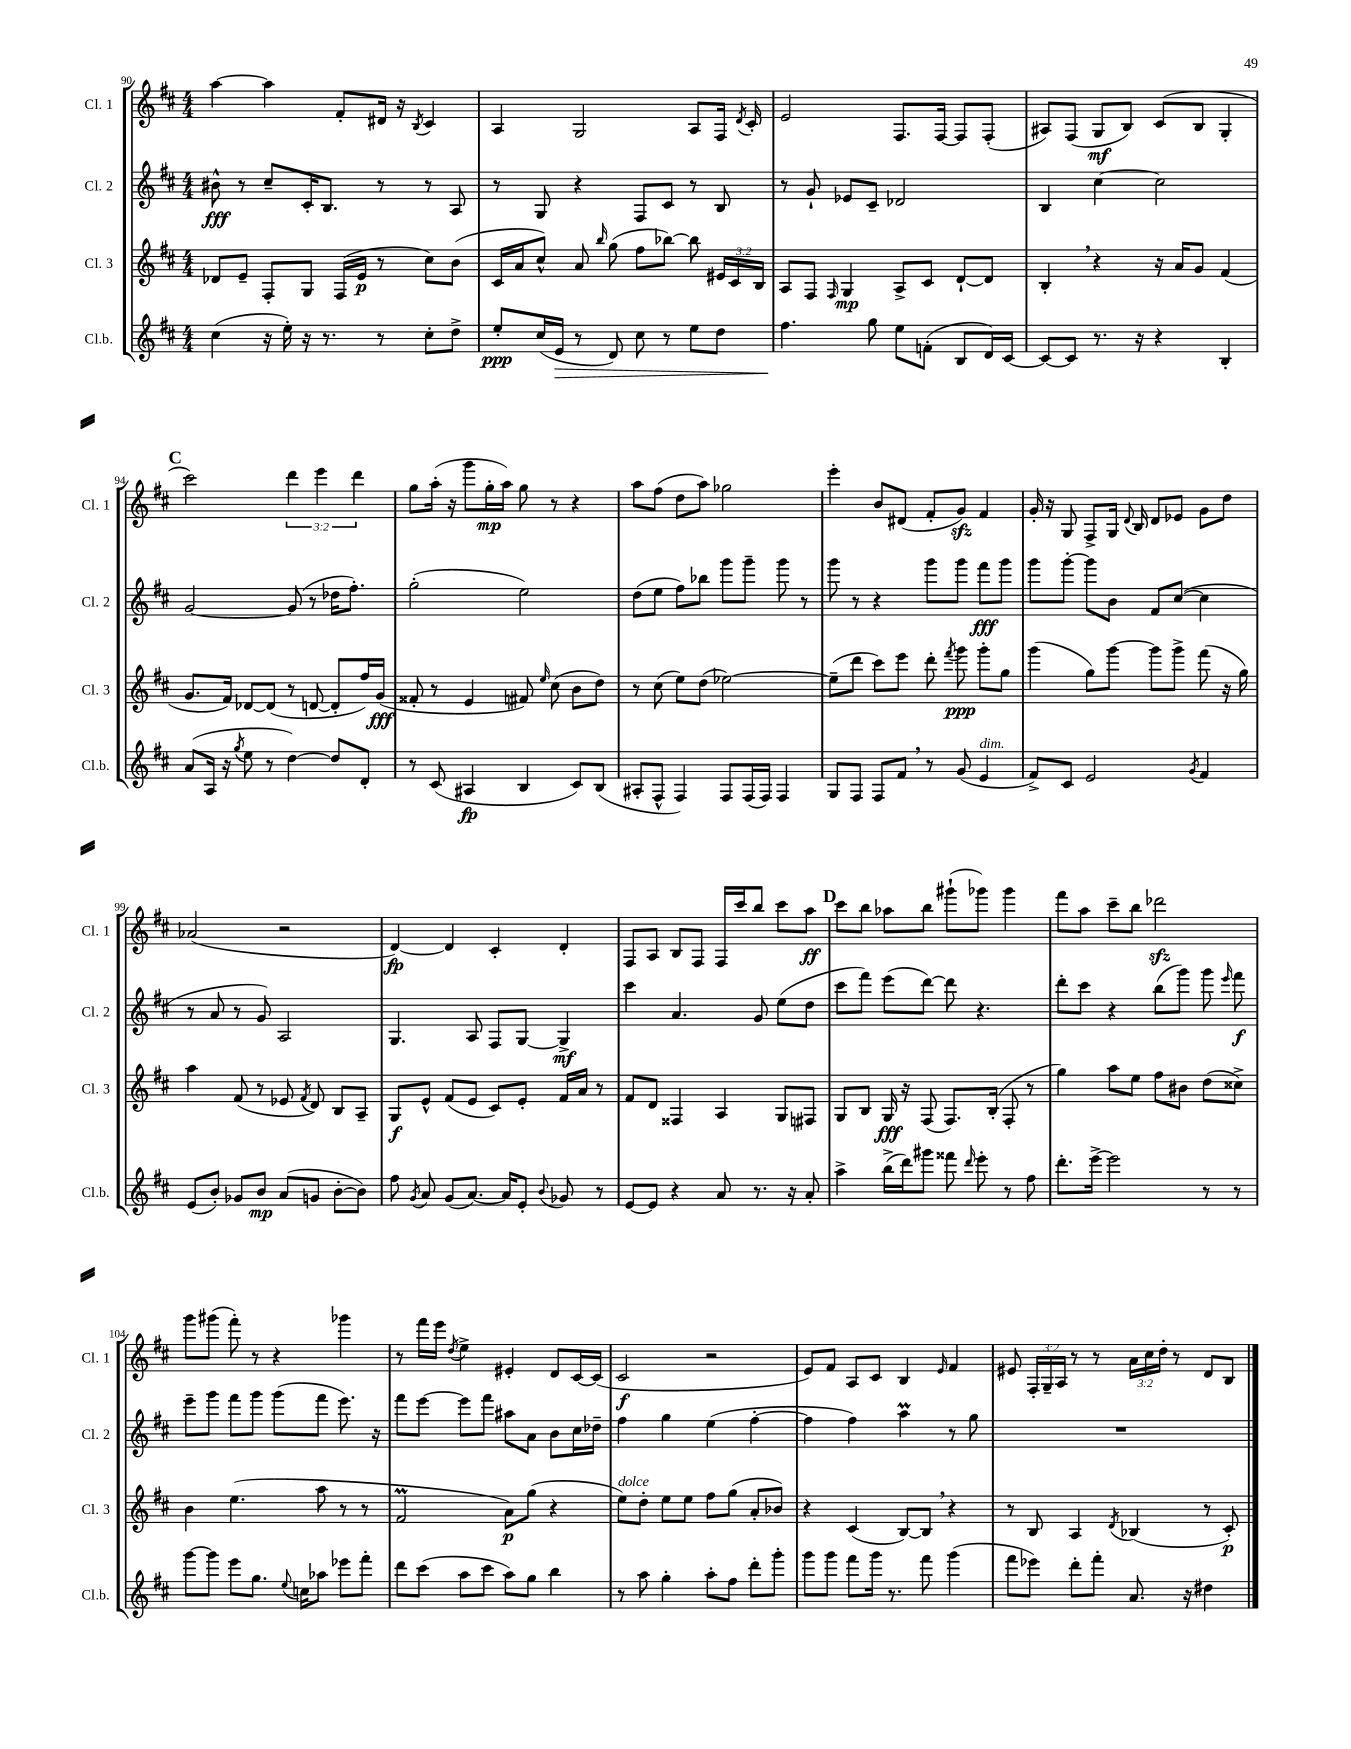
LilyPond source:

<<
\new StaffGroup <<
\new Staff = "s0" \with { instrumentName = "Cl. 1" shortInstrumentName = "Cl. 1" } {
    \clef treble \key d \major \numericTimeSignature \time 4/4 \override Staff.TupletNumber.text = #tuplet-number::calc-fraction-text
    \autoBeamOff a''4~ a''4 fis'8[-. dis'16] r16 \acciaccatura { b8 } cis'4 |
    a4 g2 a8[ fis16] \acciaccatura { d'8 } cis'16-. |
    e'2 fis8.[ fis16]~ fis8[ fis8]-.( |
    ais8[) fis8]( g8[\mf b8]) cis'8[( b8] g4-. |
    \mark \markup { \bold "C" } cis'''2) \tuplet 3/2 { d'''4 e'''4 d'''4 } |
    g''8[ a''16]-.( r16 g'''8[ g''16-.\mp a''16]) g''8 r8 r4 |
    a''8[ fis''8]( d''8[ a''8]) ges''2 |
    e'''4-. b'8[ dis'8]( fis'8[-. g'8]\sfz) fis'4 |
    g'16-. r16 g8 fis8[-> g16] \appoggiatura { d'8 } b16 d'8[ ees'8] g'8[ d''8] |
    aes'2( r2 |
    d'4~\fp) d'4 cis'4-. d'4-. |
    fis8[ a8] b8[ fis8] fis16[ cis'''16 b''8] cis'''8[ a''8]\ff |
    \mark \markup { \bold "D" } cis'''8[ b''8] aes''8[ b''8] gis'''8[-!( ges'''8]) ges'''4 |
    fis'''8[ a''8] cis'''8[-- b''8] des'''2\sfz |
    g'''8[ gis'''8]( fis'''8-.) r8 r4 ges'''4 |
    r8 fis'''16[ e'''16] \acciaccatura { d''8 } e''4-> eis'4-. d'8[ cis'16~ cis'16]( |
    cis'2\f r2 |
    e'8[) fis'8] a8[ cis'8] b4 \grace { e'16 } fis'4 |
    eis'8 \tuplet 3/2 { fis16[-. g16-- a16] } r8 r8 \tuplet 3/2 { a'16[ cis''16 d''16]-. } r8 d'8[ b8] \bar "|." |
}
\new Staff = "s1" \with { instrumentName = "Cl. 2" shortInstrumentName = "Cl. 2" } {
    \clef treble \key d \major \numericTimeSignature \time 4/4
    \autoBeamOff bis'8-^\fff r8 cis''8[-- cis'16-. b8.] r8 r8 a8 |
    r8 g8 r4 fis8[ cis'8] r8 b8 |
    r8 g'8-! ees'8[ cis'8]-- des'2 |
    b4 cis''4~ cis''2 |
    \mark \markup { \bold "C" } g'2~ g'8( r8 des''16[ fis''8.]-.) |
    g''2-.( e''2) |
    d''8[( e''8] fis''8[) bes''8] g'''8[ g'''8]-- g'''8 r8 |
    g'''8 r8 r4 g'''8[ g'''8] fis'''8[\fff g'''8] |
    g'''8[ g'''8]~-. g'''8[ b'8] fis'8[ cis''8]~( cis''4 |
    r8 a'8 r8 g'8) a2 |
    g4. a8 fis8[ g8]~ g4->\mf |
    cis'''4 a'4. g'8 e''8[( d''8] |
    \mark \markup { \bold "D" } cis'''8[ fis'''8]) e'''8[( d'''8]~) d'''8 r4. |
    d'''8[-. cis'''8] r4 b''8[( g'''8]) g'''8 \grace { e'''16 } fis'''8\f |
    e'''8[-- g'''8] fis'''8[ g'''8] g'''8[( fis'''8] e'''8.) r16 |
    fis'''8[ e'''8]~ e'''8[ fis'''8] ais''8[ a'8] b'8[ cis''16 des''16]-- |
    fis''4 g''4 e''4( fis''4~-. |
    fis''4 fis''4) a''4\prall r8 g''8 |
    R1 \bar "|." |
}
\new Staff = "s2" \with { instrumentName = "Cl. 3" shortInstrumentName = "Cl. 3" } {
    \clef treble \key d \major \numericTimeSignature \time 4/4 \override Staff.TupletNumber.text = #tuplet-number::calc-fraction-text
    \autoBeamOff des'8[ e'8]-- fis8[-. g8] fis16[( e'16]\p r8 cis''8[) b'8]( |
    cis'16[ a'16 cis''8]-^) a'8 \grace { b''16 } g''8( fis''8[ bes''8]~) bes''8 \tuplet 3/2 { eis'16[ cis'16 b16] } |
    a8[ fis8] \grace { fis16 } g4\mp a8[-> cis'8] d'8[~-! d'8] |
    b4-. \breathe r4 r16 a'16[ g'8] fis'4( |
    \mark \markup { \bold "C" } g'8.[ fis'16]) des'8[~ des'8]( r8 d'8~ d'8[-. fis''16) g'16]\fff( |
    fisis'8-. r8 e'4 fis'8) \grace { e''16 } cis''8( b'8[ d''8]) |
    r8 cis''8( e''8[) d''8]( ees''2~) |
    ees''8[--( d'''8] cis'''8[) e'''8] d'''8-. \acciaccatura { fis'''8 } g'''8\ppp g'''8[-. g''8] |
    g'''4( g''8[) g'''8]~ g'''8[ g'''8]-> fis'''8( r16 g''16) |
    a''4 fis'8( r8 ees'8 \acciaccatura { fis'8 } d'8) b8[ a8]-- |
    g8[\f e'8]-^ fis'8[( e'8] cis'8[) e'8]-. fis'16[ a'16] r8 |
    fis'8[ d'8] fisis4 a4 g8[ fis8] |
    \mark \markup { \bold "D" } g8[ b8] g16\fff r16 fis8( fis8.[) b16]-.( fis8-. r8 |
    g''4) a''8[ e''8] fis''8[ bis'8] d''8[( cisis''8]->) |
    b'4 e''4.( a''8 r8 r8 |
    fis'2\prall a'8[\p) g''8]( r4 |
    e''8[^\markup { \italic "dolce" }) d''8]-. e''8[ e''8] fis''8[ g''8]( a'8[-. bes'8]) |
    r4 cis'4( b8[~) b8] \breathe r4 |
    r8 b8 a4 \acciaccatura { d'8 } bes4( r8 cis'8-.\p) \bar "|." |
}
\new Staff = "s3" \with { instrumentName = "Cl.b." shortInstrumentName = "Cl.b." } {
    \clef treble \key d \major \numericTimeSignature \time 4/4
    \autoBeamOff cis''4( r16 e''16-.) r16 r8. r8 cis''8[-. d''8]-> |
    e''8[-.\ppp cis''16( e'16]\> r8 d'8) cis''8 r8 e''8[ d''8] |
    fis''4.\! g''8 e''8[ f'8]-.( b8[ d'16) cis'16]~ |
    cis'8[~ cis'8] r8. r16 r4 b4-. |
    \mark \markup { \bold "C" } a'8[( a16] r16 \acciaccatura { g''8 } e''8 r8 d''4~) d''8[ d'8]-. |
    r8 cis'8( ais4\fp b4 cis'8[) b8]( |
    ais8[-. fis8]-^ fis4) fis8[ fis16( fis16]) fis4 |
    g8[ fis8] fis8[ fis'8] \breathe r8 g'8( e'4^\markup { \italic "dim." } |
    fis'8[->) cis'8] e'2 \acciaccatura { g'8 } fis'4 |
    e'8[( b'8]-.) ges'8[ b'8]\mp a'8[( g'8] b'8[~-. b'8]) |
    fis''8 \acciaccatura { g'8 } a'8 g'8[( a'8.]~) a'16[ e'8]-. \appoggiatura { b'8 } ges'8 r8 |
    e'8[~ e'8] r4 a'8 r8. r16 a'8-. |
    \mark \markup { \bold "D" } a''4-> b''16[->( d'''16) gis'''8] fisis'''8 \grace { d'''16 } e'''8-. r8 fis''8 |
    d'''8.[-. e'''16]~-> e'''2 r8 r8 |
    g'''8[~ g'''8] e'''8[ g''8.] \appoggiatura { e''8 } c''16[ aes''8] ees'''8[ fis'''8]-. |
    d'''8[ cis'''8]( a''8[ cis'''8] a''8[) g''8] b''4 |
    r8 a''8 g''4-. a''8[-. fis''8] d'''8[-. g'''8]-. |
    g'''8[ g'''8] fis'''8[ g'''16] r8. fis'''8 g'''4( |
    fis'''8[ ees'''8]) d'''8[-. fis'''8]-. a'8. r16 dis''4 \bar "|." |
}
>>
>>
\layout { \context { \Score currentBarNumber = #90 } }
